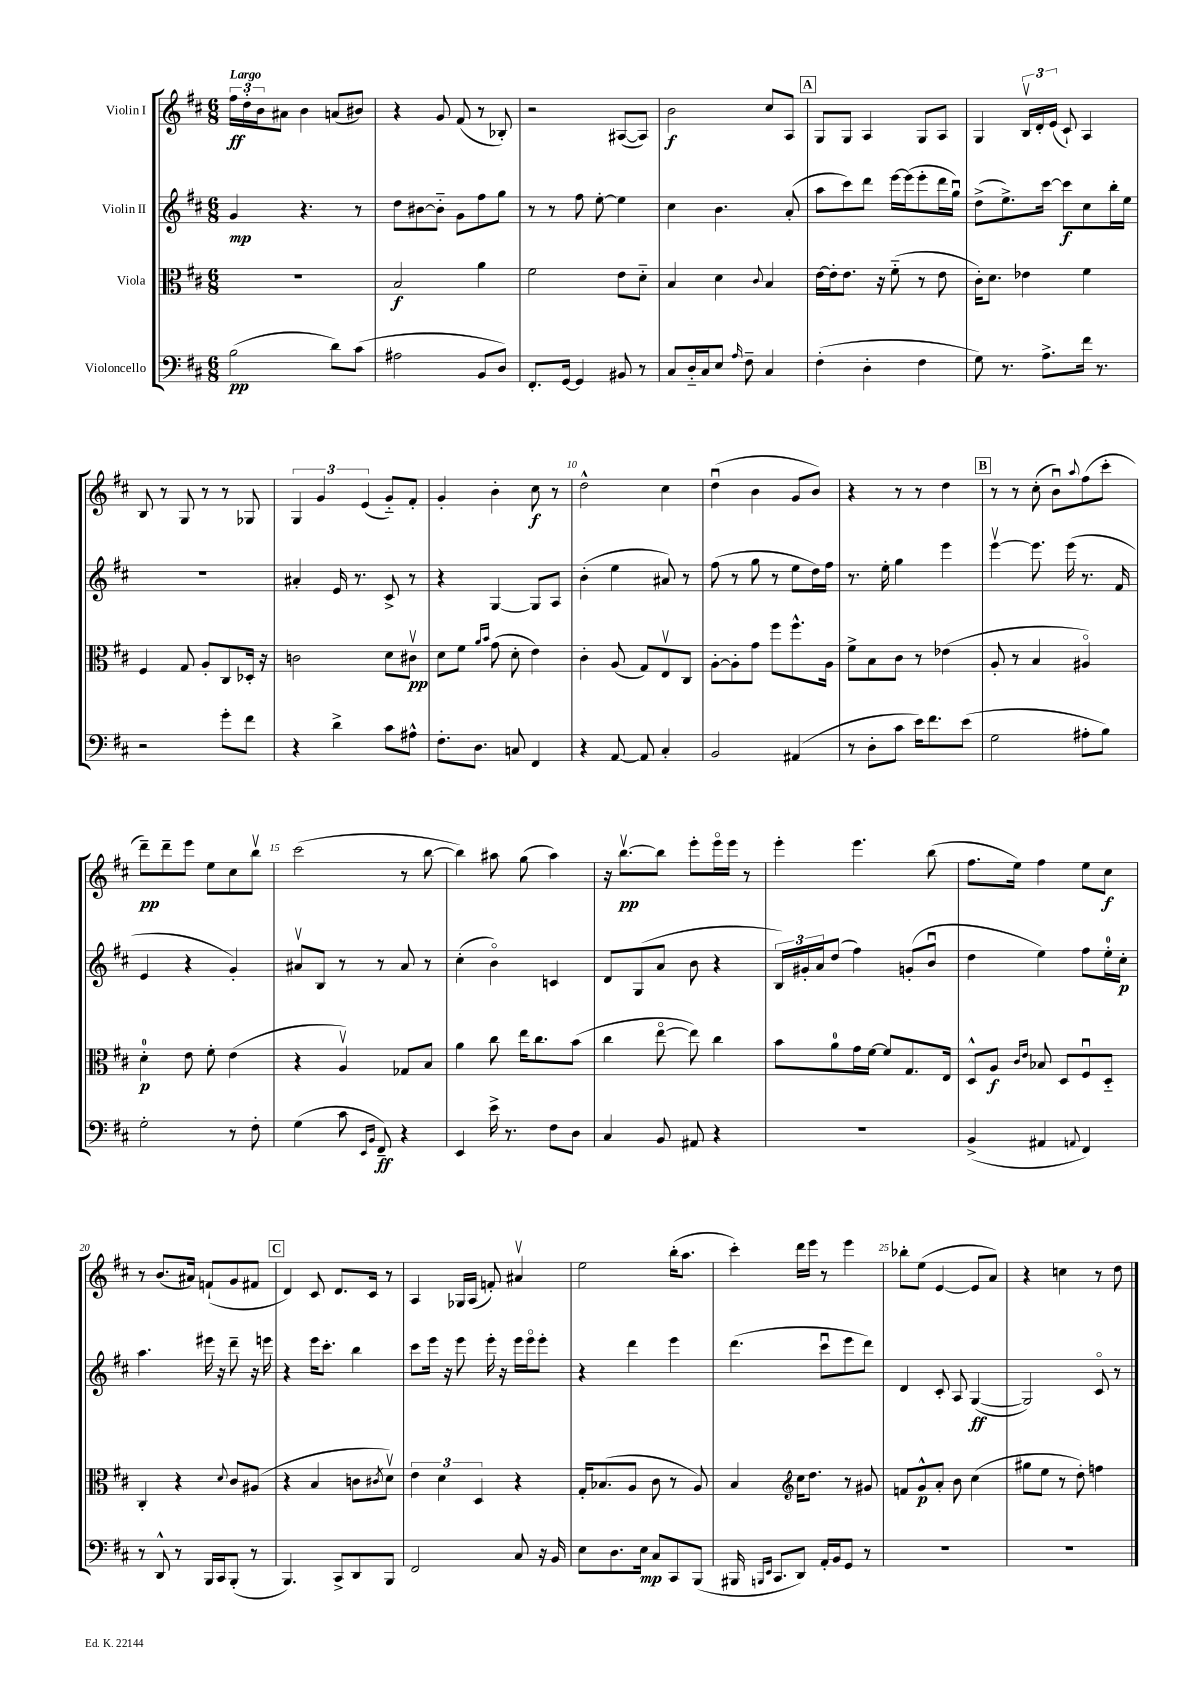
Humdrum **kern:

**kern	**dynam	**kern	**dynam	**kern	**dynam	**kern	**dynam
*part4	*part4	*part3	*part3	*part2	*part2	*part1	*part1
*staff4	*staff4	*staff3	*staff3	*staff2	*staff2	*staff1	*staff1
*I"Violoncello	*	*I"Viola	*	*I"Violin II	*	*I"Violin I	*
*clefF4	*	*clefC3	*	*clefG2	*	*clefG2	*
*k[f#c#]	*	*k[f#c#]	*	*k[f#c#]	*	*k[f#c#]	*
*M6/8	*	*M6/8	*	*M6/8	*	*M6/8	*
=1	=1	=1	=1	=1	=1	=1	=1
!	!	!	!	!	!	!LO:TX:a:B:t=Largo	!
(2B\	pp	2.r	.	4g/	mp	24ff#\LL	ff
.	.	.	.	.	.	24dd'\	.
.	.	.	.	.	.	24b\J	.
.	.	.	.	.	.	8a#X\J	.
.	.	.	.	4.r	.	4b\	.
8d\L)	.	.	.	.	.	(8an/L	.
(8c#\J	.	.	.	8r	.	8b#X/J)	.
=2	=2	=2	=2	=2	=2	=2	=2
2A#X\	.	2B/	f	8dd\L	.	4r	.
.	.	.	.	[8b#X\	.	.	.
.	.	.	.	8b#\J]	.	8g/	.
.	.	.	.	8g\L	.	(8f#/	.
8BB/L	.	4a\	.	8ff#\	.	8r	.
8D/J)	.	.	.	8gg\J	.	8B-X'/)	.
=3	=3	=3	=3	=3	=3	=3	=3
8.FF#'/L	.	2f#\	.	8r	.	2r	.
.	.	.	.	8r	.	.	.
[16GG/Jk	.	.	.	.	.	.	.
4GG/]	.	.	.	8ff#\	.	.	.
.	.	.	.	[8ee'\	.	.	.
8BB#X/	.	8e\L	.	4ee\]	.	([8A#X/L	.
8r	.	8d\J	.	.	.	8A#/J])	.
=4	=4	=4	=4	=4	=4	=4	=4
8C#/L	.	4B/	.	4cc#\	.	2b\	f
16D/L	.	.	.	.	.	.	.
16C#/J	.	.	.	.	.	.	.
8E/J	.	4d\	.	4.b\	.	.	.
16qqA/	.	.	.	.	.	.	.
8F#~\	.	.	.	.	.	.	.
.	.	8qqc#/	.	.	.	.	.
4C#/	.	4B/	.	.	.	8cc#/L	.
.	.	.	.	(8a'/	.	8A/J	.
!!LO:REH:place=s1:t=A
=5	=5	=5	=5	=5	=5	=5	=5
(4F#'\	.	[16e\LL	.	8aa\L	.	8G/L	.
.	.	16e'\J]	.	.	.	.	.
.	.	8.e\J	.	8ccc#\)	.	8G/J	.
4D'\	.	.	.	8ddd\J	.	4A/	.
.	.	16r	.	.	.	.	.
.	.	(8f#\	.	[16eee\LL	.	.	.
.	.	.	.	(16eee\J]	.	.	.
4F#\	.	8r	.	8eee'\	.	8G/L	.
.	.	8e\	.	16ddd\L	.	8A/J	.
.	.	.	.	16ggu\JJ)	.	.	.
=6	=6	=6	=6	=6	=6	=6	=6
8G\)	.	16c#'\KL)	.	(8dd^\L	.	4G/	.
.	.	8.d\J	.	.	.	.	.
8.r	.	.	.	8.ee^\)	.	.	.
.	.	4e-X\	.	.	.	24Bv/LL	.
.	.	.	.	.	.	24d'/	.
8.A^\L	.	.	.	[16ccc#\Jk	.	.	.
.	.	.	.	.	.	(24e/JJ	.
.	.	.	.	8ccc#\L]	f	8c#`/)	.
16f#\Jk	.	4f#\	.	8cc#\	.	4A/	.
8.r	.	.	.	.	.	.	.
.	.	.	.	16bb'\L	.	.	.
.	.	.	.	16ee\JJ	.	.	.
!!LO:LB:g=z
=7	=7	=7	=7	=7	=7	=7	=7
2r	.	4F#/	.	2.r	.	8B/	.
.	.	.	.	.	.	8r	.
.	.	8G/	.	.	.	8G/	.
.	.	8A'/L	.	.	.	8r	.
8g'\L	.	8C#/	.	.	.	8r	.
8f#\J	.	16D-X'/Jk	.	.	.	8G-X/	.
.	.	16r	.	.	.	.	.
=8	=8	=8	=8	=8	=8	=8	=8
4r	.	2cn\	.	4a#X'/	.	6G/	.
.	.	.	.	.	.	6g/	.
4d^\	.	.	.	16e/	.	.	.
.	.	.	.	8.r	.	.	.
.	.	.	.	.	.	(6e/	.
8c#\L	.	8d\L	.	8c#^/	.	8g/L)	.
8A#X^^\J	.	8c#Xv\J	pp	8r	.	8f#'/J	.
=9	=9	=9	=9	=9	=9	=9	=9
8.F#'\L	.	8d\L	.	4r	.	4g'/	.
.	.	8f#\J	.	.	.	.	.
8.D\J	.	.	.	.	.	.	.
.	.	16qqa/LL	.	.	.	.	.
.	.	16qqb/JJ	.	.	.	.	.
.	.	(8g\	.	[4G/	.	4b'\	.
8Cn/	.	8d'\	.	.	.	.	.
4FF#/	.	4e\)	.	8G/L]	.	8cc#\	f
.	.	.	.	8A/J	.	8r	.
=10	=10	=10	=10	=10	=10	=10	=10
4r	.	4c#'\	.	(4b'\	.	2dd^^\	.
[8AA/	.	(8A/	.	4ee\	.	.	.
8AA/]	.	8G/L)	.	.	.	.	.
4C#'/	.	8Ev/	.	8a#X/)	.	4cc#\	.
.	.	8C#/J	.	8r	.	.	.
=11	=11	=11	=11	=11	=11	=11	=11
2BB/	.	[8A'\L	.	(8ff#\	.	(4ddu\	.
.	.	8A'\]	.	8r	.	.	.
.	.	8g\J	.	8gg\	.	4b\	.
.	.	8ff#\L	.	8r	.	.	.
(4AA#X/	.	8.ff#^^\	.	8ee\L	.	8g/L	.
.	.	.	.	16dd\L)	.	8b/J)	.
.	.	16A\Jk	.	16ff#\JJ	.	.	.
=12	=12	=12	=12	=12	=12	=12	=12
8r	.	8f#^\L	.	8.r	.	4r	.
8D'\L	.	8B\	.	.	.	.	.
.	.	.	.	16ee'\	.	.	.
8c#\J	.	8c#\J	.	4gg\	.	8r	.
16e\KL)	.	8r	.	.	.	8r	.
8.f#\	.	.	.	.	.	.	.
.	.	(4e-X\	.	4eee\	.	4dd\	.
(8e\J	.	.	.	.	.	.	.
!!LO:REH:place=s1:t=B
=13	=13	=13	=13	=13	=13	=13	=13
2G\	.	8A'/	.	[4eeev\	.	8r	.
.	.	8r	.	.	.	8r	.
.	.	4B/	.	8.eee\]	.	(8cc#'\	.
.	.	.	.	.	.	8bu\L)	.
.	.	.	.	(16eee\	.	.	.
.	.	.	.	.	.	8qqaa/	.
8A#X'\L	.	4A#X/)	.	8.r	.	(8ff#\	.
8B\J)	.	.	.	.	.	8ccc#'\J	.
.	.	.	.	16f#/	.	.	.
!!LO:LB:g=z
=14	=14	=14	=14	=14	=14	=14	=14
2G'\	.	4d'\	p	4e/	.	8ddd~\L)	pp
.	.	.	.	.	.	8ddd~\	.
.	.	8e\	.	4r	.	8eee\J	.
.	.	8f#'\	.	.	.	8ee\L	.
8r	.	(4e\	.	4g'/)	.	8cc#\	.
8F#'\	.	.	.	.	.	8bbv\J	.
=15	=15	=15	=15	=15	=15	=15	=15
(4G\	.	4r	.	8a#Xv/L	.	(2ccc#\	.
.	.	.	.	8B/J	.	.	.
8c#\	.	4Av/)	.	8r	.	.	.
16qqEE/LL	.	.	.	.	.	.	.
16qqBB/JJ	.	.	.	.	.	.	.
8FF#~/)	ff	.	.	8r	.	.	.
4r	.	8G-X/L	.	8a#/	.	8r	.
.	.	8B/J	.	8r	.	[8bb\	.
=16	=16	=16	=16	=16	=16	=16	=16
4EE/	.	4a\	.	(4cc#'\	.	4bb\])	.
16e^\	.	8cc#\	.	4b\)	.	8aa#X\	.
8.r	.	.	.	.	.	.	.
.	.	16ee\KL	.	.	.	(8gg\	.
.	.	8.cc#\	.	.	.	.	.
8F#\L	.	.	.	4cn/	.	4aa#\)	.
8D\J	.	(8b\J	.	.	.	.	.
=17	=17	=17	=17	=17	=17	=17	=17
4C#/	.	4cc#\	.	8d/L	.	16r	.
.	.	.	.	.	.	[8.bbv\L	pp
.	.	.	.	(8G/	.	.	.
8BB/	.	[8ee\	.	8a/J	.	8bb\J]	.
8AA#X/	.	8ee\])	.	8b\	.	8eee'\L	.
4r	.	4cc#\	.	4r	.	16eee\L	.
.	.	.	.	.	.	16eee\JJ	.
.	.	.	.	.	.	8r	.
=18	=18	=18	=18	=18	=18	=18	=18
2.r	.	8b\L	.	24B/LL)	.	4eee'\	.
.	.	.	.	24g#X'/	.	.	.
.	.	.	.	24a/J	.	.	.
.	.	8a\	.	(8dd/J	.	.	.
.	.	16g\L	.	4ff#\)	.	4.eee\	.
.	.	[16f#\JJ	.	.	.	.	.
.	.	8f#/L]	.	.	.	.	.
.	.	8.G/	.	(8gn'/L	.	.	.
.	.	.	.	8bu/J	.	(8bb\	.
.	.	16E/Jk	.	.	.	.	.
=19	=19	=19	=19	=19	=19	=19	=19
(4BB^/	.	8D^^/L	.	4dd\	.	8.ff#\L	.
.	.	8A/J	f	.	.	.	.
.	.	.	.	.	.	16ee\Jk)	.
.	.	16qqc#/LL	.	.	.	.	.
.	.	16qqe/JJ	.	.	.	.	.
4AA#X/	.	8B-X/	.	4ee\)	.	4ff#\	.
.	.	8D/L	.	.	.	.	.
8qqAAn/	.	.	.	.	.	.	.
4FF#/)	.	8F#u/	.	8ff#\L	.	8ee\L	.
.	.	8D/J	.	16ee'\L	.	8cc#\J	f
.	.	.	.	16cc#'\JJ	p	.	.
!!LO:LB:g=z
=20	=20	=20	=20	=20	=20	=20	=20
8r	.	4C#'/	.	4.aa\	.	8r	.
8DD^^/	.	.	.	.	.	(8.b/L	.
8r	.	4r	.	.	.	.	.
.	.	.	.	.	.	16a#X/Jk)	.
16BBB/LL	.	.	.	16eee#X\	.	(8fn`/L	.
16CC#/J	.	.	.	16r	.	.	.
.	.	8qqd/	.	.	.	.	.
(8BBB'/J	.	8c#/L	.	8ddd~\	.	8g/	.
8r	.	(8A#X/J	.	16r	.	8f#X/J	.
.	.	.	.	16eeen\	.	.	.
!!LO:REH:place=s1:t=C
=21	=21	=21	=21	=21	=21	=21	=21
4.BBB/)	.	4r	.	4r	.	4d/)	.
.	.	4B/	.	16eee\KL	.	8c#/	.
.	.	.	.	8.ccc#'\J	.	.	.
8CC#^/L	.	.	.	.	.	8.d/L	.
8DD/	.	8cn\L	.	4bb\	.	.	.
.	.	.	.	.	.	16c#/Jk	.
.	.	8qc#X/	.	.	.	.	.
8BBB/J	.	8dv\J)	.	.	.	8r	.
=22	=22	=22	=22	=22	=22	=22	=22
2FF#/	.	6e\	.	8ccc#\L	.	4A/	.
.	.	.	.	16eee\Jk	.	.	.
.	.	6d\	.	.	.	.	.
.	.	.	.	16r	.	.	.
.	.	.	.	8eee\	.	16G-X/LL	.
.	.	.	.	.	.	(16A/JJ	.
.	.	6D/	.	.	.	.	.
.	.	.	.	16eee'\	.	8fn'/)	.
.	.	.	.	16r	.	.	.
8C#/	.	4r	.	16eee\LL	.	4a#Xv/	.
.	.	.	.	16eee\J	.	.	.
16r	.	.	.	8eee'\J	.	.	.
16BB/	.	.	.	.	.	.	.
=23	=23	=23	=23	=23	=23	=23	=23
8E\L	.	16G'/KL	.	4r	.	2ee\	.
.	.	(8.B-X/	.	.	.	.	.
8.D\	.	.	.	.	.	.	.
.	.	8A/J	.	4ddd\	.	.	.
16E\Jk	mp	.	.	.	.	.	.
8C#/L	.	8c#\	.	.	.	.	.
8CC#/	.	8r	.	4eee\	.	(16bb'\KL	.
.	.	.	.	.	.	8.aa\J	.
(8BBB/J	.	8A/)	.	.	.	.	.
=24	=24	=24	=24	=24	=24	=24	=24
16BBB#X/	.	4B/	.	(4.ddd\	.	4ccc#'\)	.
16qqBBBn/LL	.	.	.	.	.	.	.
16qqEE/JJ	.	.	.	.	.	.	.
8.CC#/L	.	.	.	.	.	.	.
*	*	*clefG2	*	*	*	*	*
8DD/J)	.	16cc#\KL	.	.	.	16ddd\LL	.
.	.	8.dd\J	.	.	.	16eee\JJ	.
16AA'/LL	.	.	.	8ccc#u\L	.	8r	.
16BB/J	.	.	.	.	.	.	.
8GG/J	.	8r	.	8eee\	.	4eee\	.
8r	.	8g#X/	.	8ddd\J)	.	.	.
=25	=25	=25	=25	=25	=25	=25	=25
2.r	.	8fn/L	.	4d/	.	8bb-X'\L	.
.	.	8g^^/	p	.	.	(8ee\J	.
.	.	8a'/J	.	8c#'/	.	[4e/	.
.	.	8b\	.	8A/	.	.	.
.	.	(4cc#\	.	([4G/	ff	8e/L]	.
.	.	.	.	.	.	8a/J)	.
=26	=26	=26	=26	=26	=26	=26	=26
2.r	.	8gg#X\L	.	2G/])	.	4r	.
.	.	8ee\J	.	.	.	.	.
.	.	8r	.	.	.	4ccn\	.
.	.	8dd'\)	.	.	.	.	.
.	.	4ffn\	.	8c#/	.	8r	.
.	.	.	.	8r	.	8dd\	.
==	==	==	==	==	==	==	==
*-	*-	*-	*-	*-	*-	*-	*-
